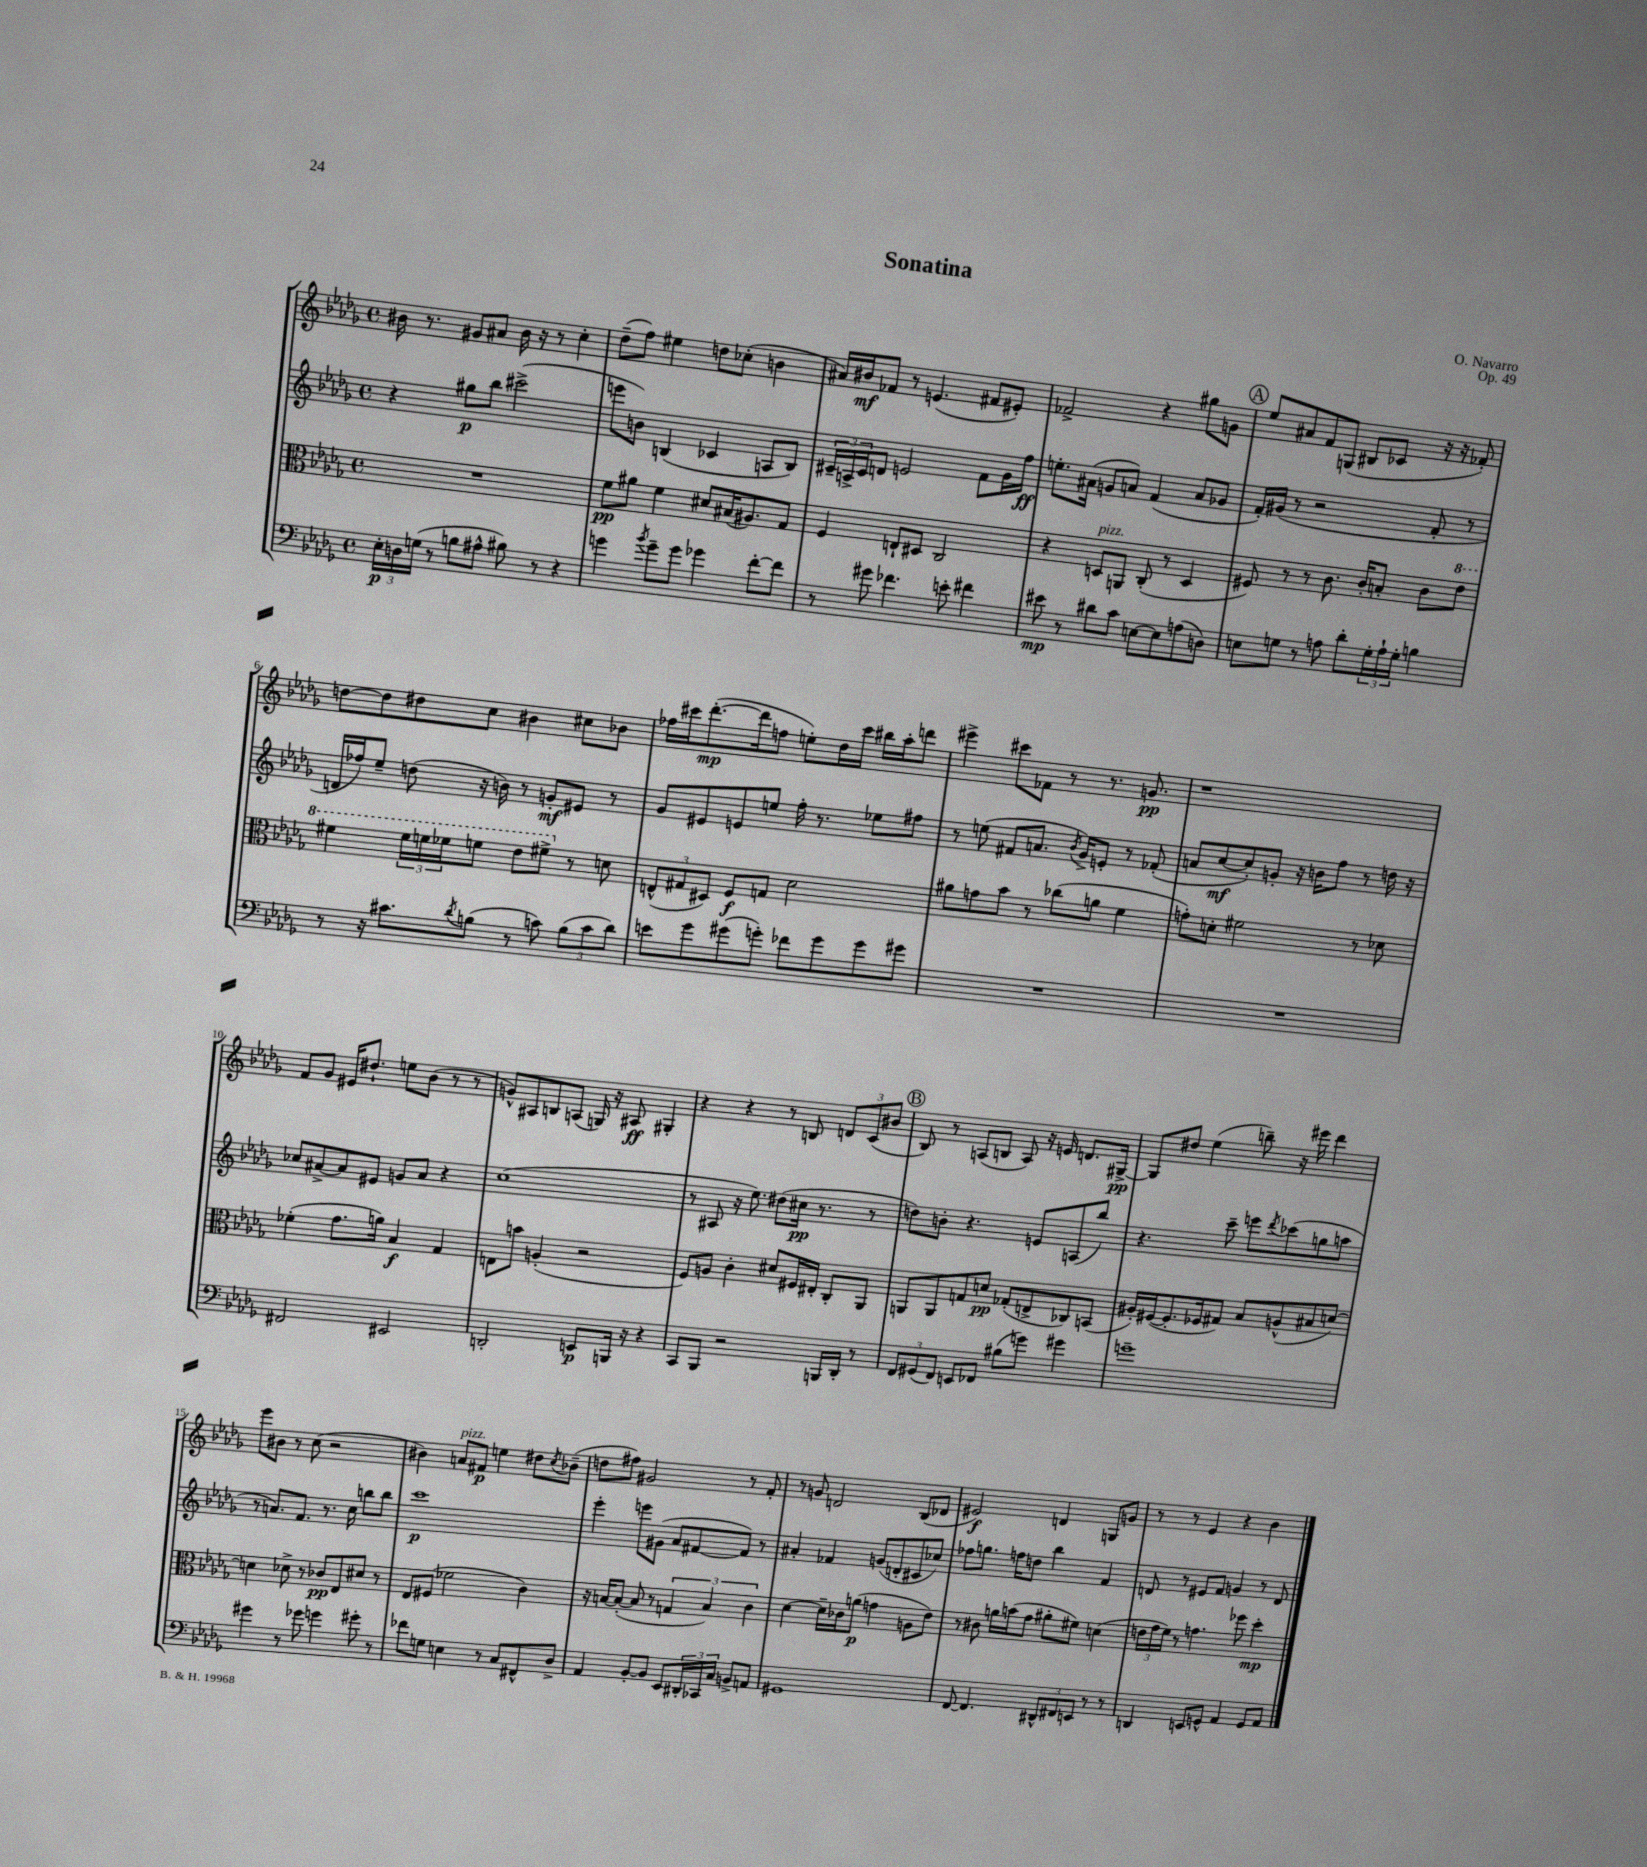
\header { title = "Sonatina" composer = "O. Navarro" opus = "Op. 49" }
<<
\new StaffGroup <<
\new Staff = "s0" {
    \clef treble \key des \major \defaultTimeSignature \time 4/4
    bis'16 r8. gis'8 ais'8 bis'16 r16 r8 c''4-. |
    des''8--( f''8) eis''4 d''8 ces''8-.( b'4 |
    ais'16) bis'16\mf fes'8 r8 e'4.( fis'8 eis'8-.) |
    fes'2-> r4 gis''8 g'8 |
    \mark \markup { \circle "A" } ees''8 ais'8 f'8 g8( bis8 ces'8 r16 r16 fes'8-.) |
    d''8~ d''8 dis''8 c''8 bis'4 cis''8 bes'8 |
    fes''16 cis'''16 des'''8.~-.\mp( des'''16 f''8 e''8-.) des''16 cis'''16 bis''16 aes''16-. d'''8 |
    eis'''4-> cis'''8 fes'8 r8 r8. g'8.\pp |
    r1 |
    f'8 ges'8 eis'16 dis''8.-! e''8 bes'8( r8 r8 |
    g'8-^) ais8 b8 a8( g16) r16 ais8\ff gis4-. |
    r4 r4 r8 b8 \tuplet 3/2 { d'8 c'8( bis'8 } |
    \mark \markup { \circle "B" } bes8) r8 a8( b8 a8) r16 e'16 d'8. gis16~->\pp |
    gis8 dis''8 ees''4( b''8--) r16 eis'''16 des'''4 |
    ees'''8 bis'8 r8 c''8( r2 |
    bis'4) a'8^\markup { \italic "pizz." } fis'8\p e''4 dis''8 \acciaccatura { c''8 } bes'8--( |
    d''8 fis''8) gis'2 r8 f'8-. |
    r8 g'8 d'2 bes8( des'8 |
    eis'2\f) d'4 g8 g'8 |
    r8 r8 ees'4 r4 bes'4 \bar "|." |
}
\new Staff = "s1" {
    \clef treble \key des \major \defaultTimeSignature \time 4/4
    r4 gis''8\p bes''8 cis'''2->( |
    e'''8 b'8) b4( ces'4 a8 b8) |
    \tuplet 3/2 { cis'16-- a16-> cis'16 } d'8 e'2 f'8 ges'16 f''16\ff |
    e''8.-. ais'16( g'8 a'8) f'4( a'8 ges'8 |
    \mark \markup { \circle "A" } f'16-.) gis'16( r8 r2 f'8-. r8 |
    d'16 fes''16) ees''8-- d''8( r16 b'16) r8 g'8-.\mf eis'8 r8 |
    ges'8 eis'8 e'8 e''8 f''16-. r8. ees''8 fis''8 |
    r8 e''8( fis'8 a'8. \acciaccatura { bes'8 } ges'16->) e'8-. r8 fes'8-.( |
    a'8 c''8~\mf c''8-.) g'8-. r16 b'16 f''8 r8 d''16 r16 |
    ces''8 ais'8~-> ais'8 eis'8 g'8 ais'8 r4 |
    c''1( |
    r8 ais8 r16 ees''8.) dis''8( cis''16\pp r8. r8 |
    \mark \markup { \circle "B" } d''8) b'8-. r4. e'8 a8( bes''8) |
    r4. c'''8-- e'''8 \acciaccatura { des'''8 } ces'''8( g''8 a''8 |
    r8 a'8.) f'8. r8. c''16 b''8 b''8 |
    c'''1\p |
    ees'''4-. e'''8 gis'8( aes'8 fis'8~ fis'8) r8 |
    ais'4-. fes'4 g'8( d'8-. cis'8 ces''8) |
    fes''8 g''8. f''16 d''8 bes''4 f'4 |
    d'8 r8 eis'8 f'8 g'4 r8 d'8 \bar "|." |
}
\new Staff = "s2" {
    \clef alto \key des \major \defaultTimeSignature \time 4/4
    R1 |
    f'8\pp ais'8 f'4 dis'8 bis16( ais8.) ges8 |
    f4 e8-! dis8 c2 |
    r4 d8^\markup { \italic "pizz." } a,8 c8-.( r8 d4 |
    \mark \markup { \circle "A" } fis8) r8 r8 c'8. c'16-. b8-. c'8 \ottava #1 ees''8 |
    fis''4 \tuplet 3/2 { fis''16 f''16 fes''16 } f''8 ees''8 fis''8-> \ottava #0 r8 d'8 |
    \tuplet 3/2 { e8-^( gis8 dis8) } f8\f g8 des'2 |
    ais'8 g'8 bes'8 r8 ces''8( a'8 f'4 |
    g'8-.) d'8-. fis'2 r8 des'8 |
    fes'4-.( ges'8. a'16) bes4\f ges4 |
    e8 b'8 a4-.( r2 |
    f8) a8 c'4-. dis'8 fis16 eis16-. c8-. aes,8 |
    \mark \markup { \circle "B" } a,8 a,8 g8 d'8\pp ges8-.( e8-> ces8) b,8( |
    ais16-.) fis16~( fis8.-. fes16 gis8) bes8 a8-^( bis8 d'8~) |
    d'4 des'8-> r8 ces'8\pp ees8 dis'8 r8 |
    ees8 fis8( fes'2 c'4) |
    r16 b16~ b8~-.( b8 r8 \tuplet 3/2 { g4 b4) c'4 } |
    des'4~ des'16-- ces'16 a'8\p( g'4 a8 ees'8) |
    r8 cis'8 a'16 b'16( ges'8 ais'8-. fis'8) d'4( |
    \tuplet 3/2 { e'16 ges'16 f'16) } r8 g'4. fes''8 des''4-.\mp \bar "|." |
}
\new Staff = "s3" {
    \clef bass \key des \major \defaultTimeSignature \time 4/4
    \tuplet 3/2 { ees16-.\p d16 g16( } r8 b8 ais8-^ bis8) r8 r4 |
    g'4 \acciaccatura { bes'8 } g'8-- g'8 ges'4 f'8~-. f'8 |
    r8 gis'8 fes'4. e'8-. fis'4 |
    eis'8\mp r8 dis'8 c'8 e8~ e8 a8( d8) |
    \mark \markup { \circle "A" } e8 g8 r8 a8 des'8-. \tuplet 3/2 { g16-. a16-! g16-. } b4 |
    r8 r16 cis'8. \acciaccatura { des'8 } b8( r8 c'8) \tuplet 3/2 { b8( c'8 des'8) } |
    e'8 ges'8 gis'8( g'8-.) fes'8 g'8 g'8 gis'8 |
    R1 |
    R1 |
    fis,2 eis,2 |
    d,2-. e,8\p b,,16 r16 r4 |
    c,8 bes,,8 r2 b,,16 des,16-. r8 |
    \mark \markup { \circle "B" } \tuplet 3/2 { f,8 gis,8( f,8) } e,8 fes,8 bis8( g'8) gis'4 |
    g'1-- |
    gis'4 r8 ges'8 g'4 gis'8-. r8 |
    fes'8 g8 e4 r8 c8 fis,8-^ des8-> |
    aes,4 bes,8~-. bes,8 ees,8 \tuplet 3/2 { dis,16-. ces,16 c16 } b,8-> a,8 |
    gis,1 |
    f,8~ f,4. \tuplet 3/2 { dis,8-^ fis,8 e,8 } r8 r8 |
    d,4 e,8 g,8-^ aes,4 g,8 aes,8 \bar "|." |
}
>>
>>
